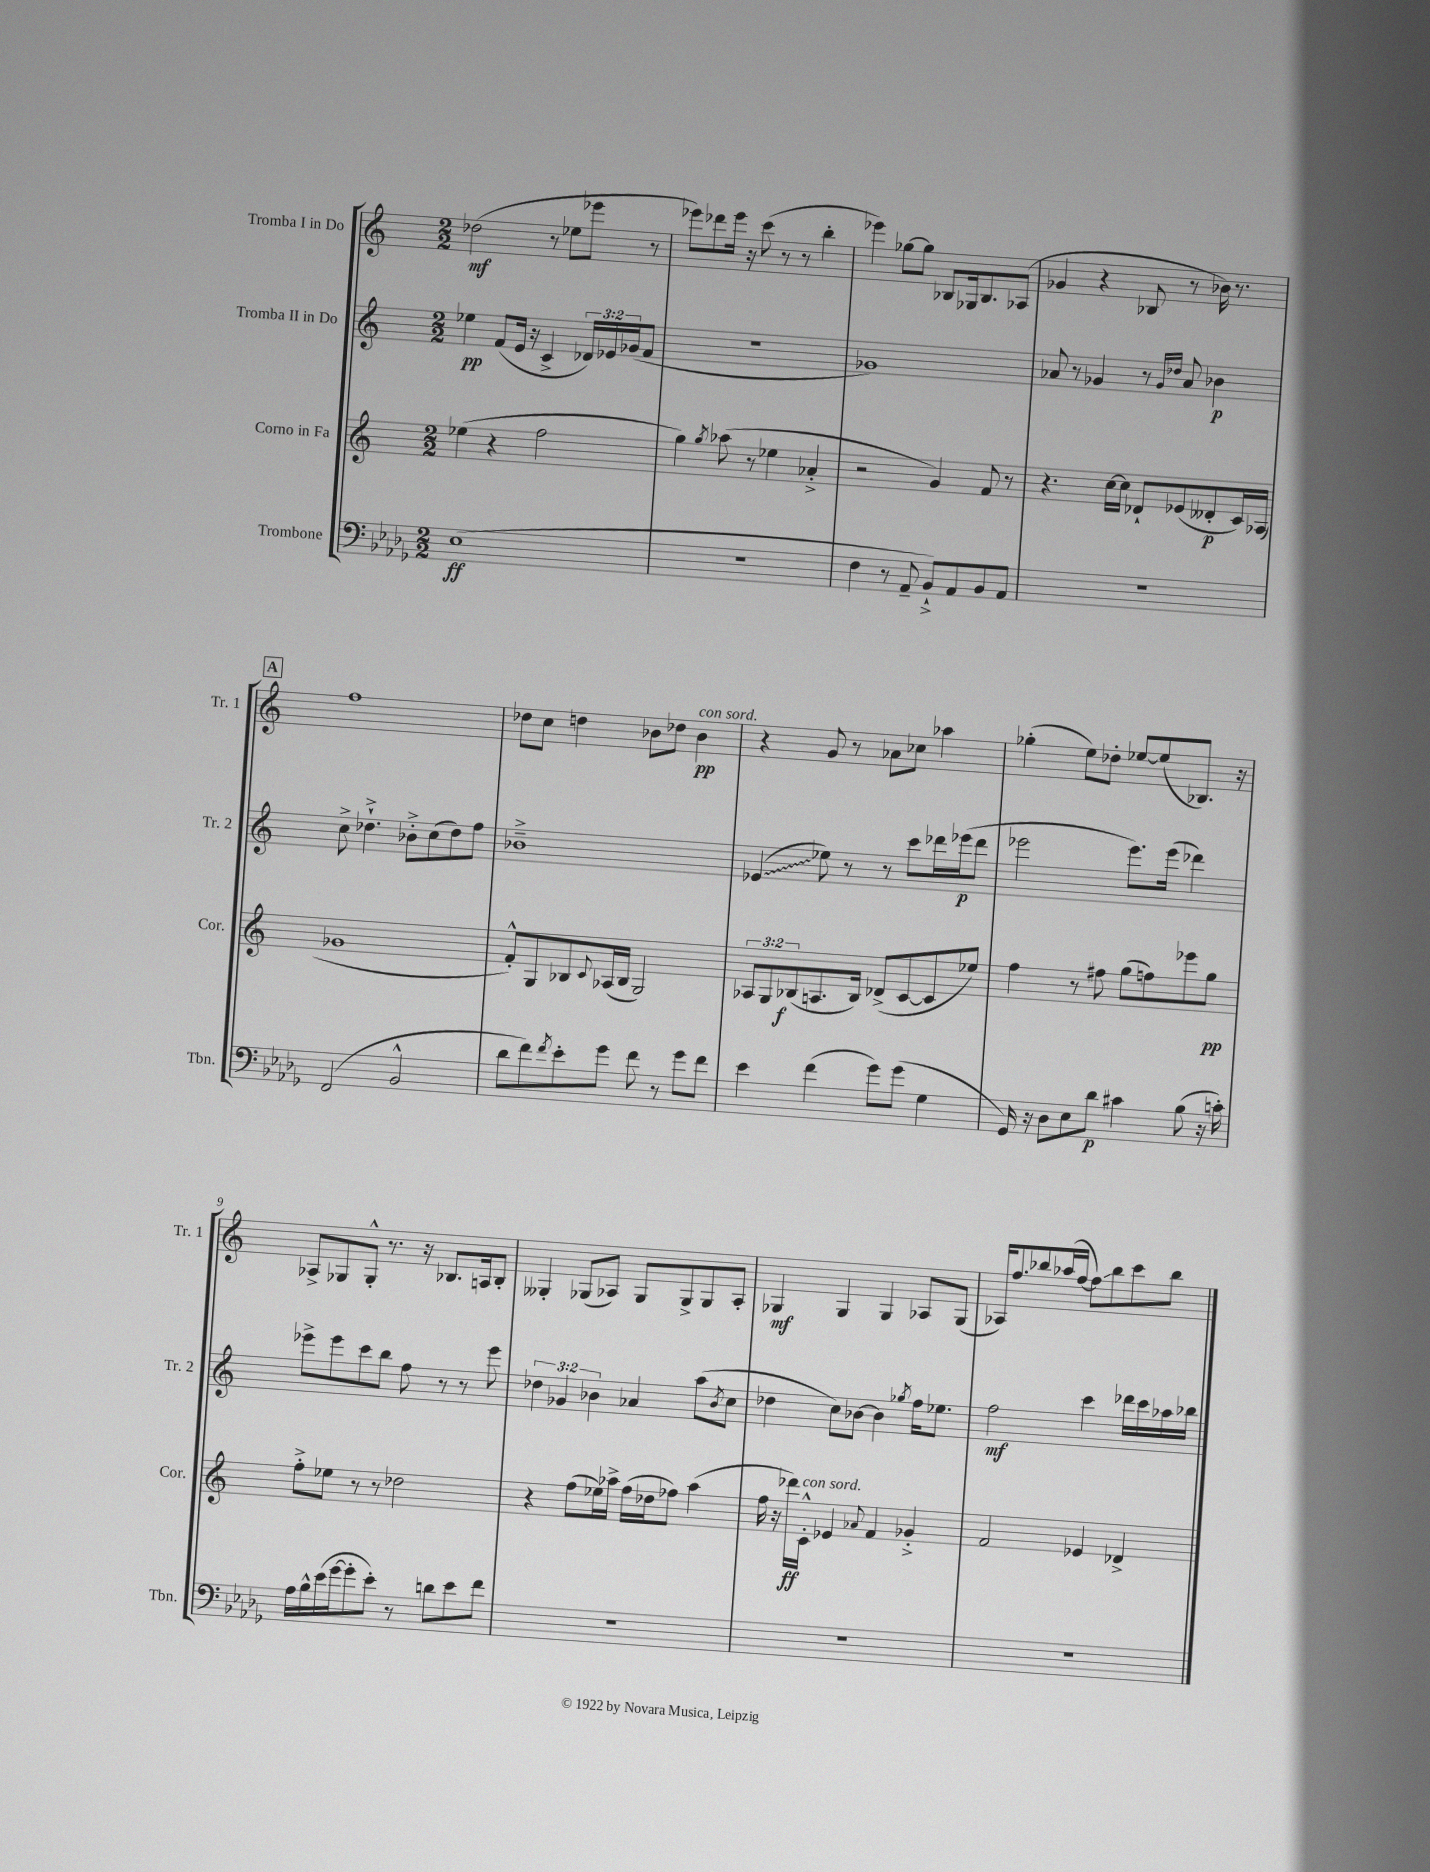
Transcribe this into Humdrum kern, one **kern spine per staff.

**kern	**kern	**kern	**kern
*staff4	*staff3	*staff2	*staff1
*clefF4	*clefG2	*clefG2	*clefG2
*k[b-e-a-d-g-]	*k[]	*k[]	*k[]
*M2/2	*M2/2	*M2/2	*M2/2
(1E-	(4ee-\	4ee-\	(2dd-\
.	4r	(8f/L	.
.	.	16e/Jk	.
.	.	16r	.
.	2ff\	4c^/	8r
.	.	.	8ee-\L
.	.	24d-/LL)	8eee-\J
.	.	24e-/	.
.	.	(24g-/J	.
.	.	8f/J	8r
=	=	=	=
1r	4gg\)	1r	8eee-\L)
.	.	.	8ddd-\
.	8qgg/	.	.
.	(8aa-\	.	16eee-\Jk
.	.	.	16r
.	8r	.	(8ccc\
.	4ee-\	.	8r
.	.	.	8r
.	4a-'^/	.	4bb'\
=	=	=	=
4F\	2r	1g-)	4eee-\)
8r	.	.	[8gg-\L
8AA-~/	.	.	8gg-\]J
8BB-`^/L)	4g/)	.	8B-/L
8AA-/	.	.	16G-/k
.	.	.	8.B-/
8BB-/	8f/	.	.
8AA-/J	8r	.	(8A-/J
=	=	=	=
1r	4.r	8a-/	4g-/
.	.	8r	.
.	.	4g-/	4r
.	[16cc\LL	.	.
.	16cc\]JJ	.	.
.	8d-`/L	8r	8B-/
.	.	16qqg-/LL	.
.	.	16qqdd-/JJ	.
.	(8e-/	8a-/	8r
.	8d--'/	4b-\	16b-\)
.	.	.	8.r
.	16c/L)	.	.
.	(16A-/JJ	.	.
=	=	=	=
(2FF/	1g-	8cc^\	1ff
.	.	4.dd-`^\	.
2BB-^^/	.	8b-'^\L	.
.	.	(8cc\	.
.	.	8dd-\)	.
.	.	8ff\J	.
=	=	=	=
8d-\L	8f'^^/L)	1b-~^	8dd-\L
8f\)	8G/	.	8cc\J
8qf/	.	.	.
8e-'\	8B-/	.	4dd\
.	8qqc/	.	.
8g-\J	(16A-/L	.	.
.	16B-/JJ	.	.
8f\	2G/)	.	8b-\L
8r	.	.	8dd-\J
8g-\L	.	.	4b-\
8f\J	.	.	.
=	=	=	=
4e-\	12A-/L	(4e-/	4r
.	12G/	.	.
.	(12B-/	.	.
(4f\	8.A/	8ee-\)	8g/
.	.	8r	8r
.	16B-/Jk)	.	.
8g-\L)	(8d-^/L	8r	8a-\L
(8g-\J	[8c/	8ccc\L	8cc-\J
4G-\	8c/]	16ddd-\L	4aa-\
.	.	(16eee-\J	.
.	8ee-/J)	8ddd-\J	.
=	=	=	=
16GG-/)	4ff\	2eee-\	(4gg-'\
16r	.	.	.
8D-\L	.	.	.
8E-\	8r	.	8ee\L)
8d-\J	8ff#\	.	8dd-'\J
4c#\	(8gg\L	8.eee-\L)	[8ee-/L
.	8ff\)	.	(8ee-/]
.	.	(16eee-\Jk	.
(8B-\	8eee-\	4ddd-\)	8.B-/J)
16r	8gg\J	.	.
16c'\)	.	.	16r
=	=	=	=
16A-\LL	8ff'^\L	8eee-^\L	8A-^/L
16B-^^\	.	.	.
(16e-\	8ee-\J	8eee-\	8G-/
[16g-\J	.	.	.
8g-'\]	8r	8ccc\	8G-'^^/J
8e-'\J)	8r	8bb\J	8.r
8r	2dd-\	8ff\	.
.	.	.	16r
8d\L	.	8r	8.B-/L
8e-\	.	8r	.
.	.	.	16A/k
8f\J	.	8eee-\	8B-'/J
=	=	=	=
1r	4r	6dd-\	4G--'/
.	.	6g-/	.
.	(8ff\L	.	(8G-/L
.	.	6b-\	.
.	16ee-\L)	.	8A-/J)
.	16aa-^\JJ	.	.
.	(16ff\LL	4a-/	8G-/L
.	16dd-\J	.	.
.	8ff-\J)	.	8G-^/
.	(4aa-\	(8aa\L	8G-/
.	.	8qb-/	.
.	.	8cc\J	8A-'/J
=	=	=	=
1r	16ff\	4dd-\	4G-/
.	16r	.	.
.	16ddd-\LL)	.	.
.	16c'^^\JJ	.	.
.	4e-/	8cc\L)	4G-/
.	.	[8b-\J	.
.	8qqa-/	.	.
.	4f/	4b-\]	4G-/
.	.	8qgg-/	.
.	4g-'^/	16ff\LK	8A-/L
.	.	8.ee-\J	.
.	.	.	(8G-/J
=	=	=	=
1r	2f/	2ff\	16A-/LK)
.	.	.	8.ff/
.	.	.	8bb-/
.	.	.	(16aa-/L
.	.	.	[16ff/JJ
.	4e-/	4ccc\	8ff\]L)
.	.	.	8bb-\
.	4d-^/	16ddd-\LL	8ccc\
.	.	16ccc\	.
.	.	16aa-\	8bb-\J
.	.	16bb-\JJ	.
==	==	==	==
*-	*-	*-	*-
